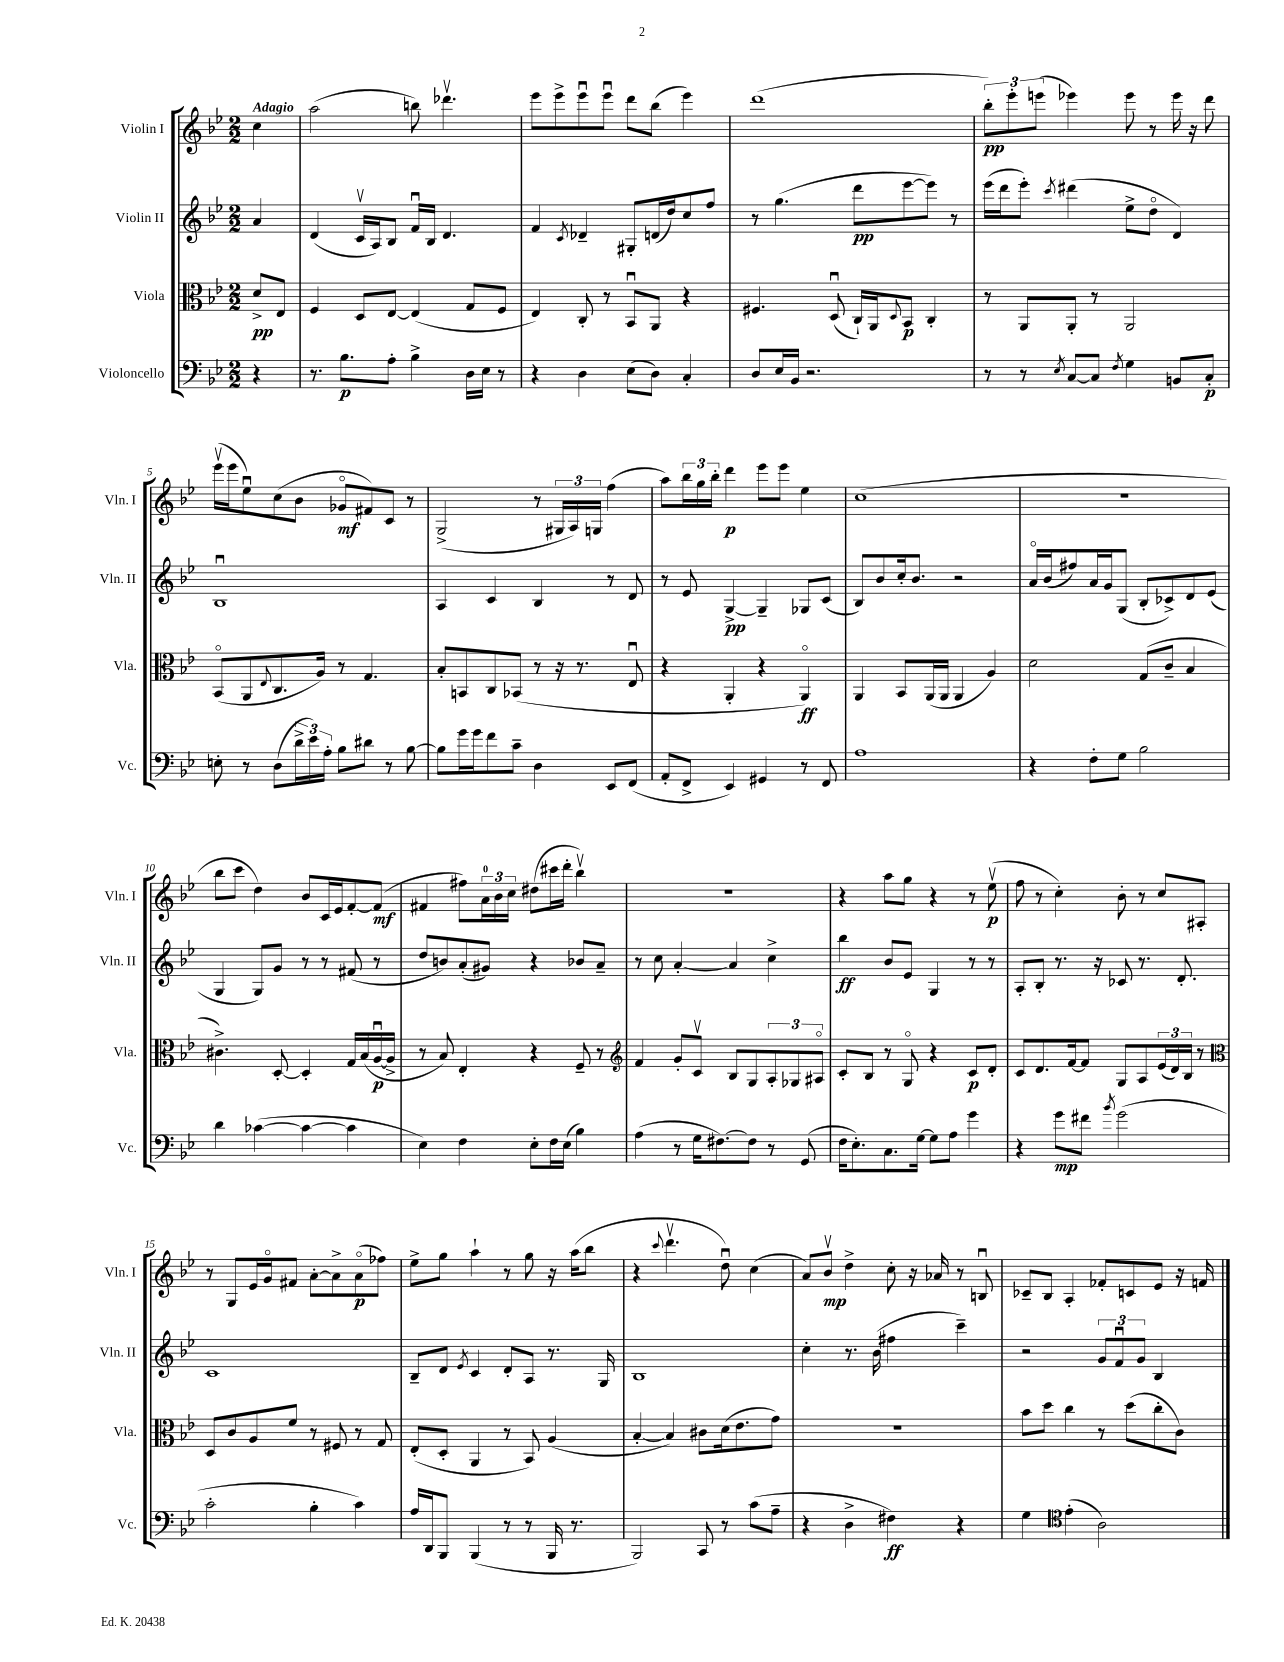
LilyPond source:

<<
\new StaffGroup <<
\new Staff = "s0" \with { instrumentName = "Violin I" shortInstrumentName = "Vln. I" } {
    \clef treble \key bes \major \numericTimeSignature \time 2/2 \partial 4 \tempo "Adagio"
    c''4 |
    a''2( b''8) des'''4.\upbow |
    ees'''8 ees'''8-> ees'''8\downbow ees'''8\downbow d'''8 bes''8( ees'''4) |
    d'''1( |
    \tuplet 3/2 { bes''8-.\pp) ees'''8-. e'''8( } ees'''4) ees'''8 r8 ees'''16 r16 d'''8 |
    ees'''16\upbow( ees'''16 ees''8\downbow) c''8( bes'8 ges'8\flageolet\mf fis'8) c'8 r8 |
    g2->( r8 \tuplet 3/2 { gis16 a16) g16 } f''4( |
    a''8) \tuplet 3/2 { bes''16 g''16 bes''16-. } d'''4\p ees'''8 ees'''8 ees''4 |
    c''1( |
    R1 |
    bes''8 c'''8 d''4) bes'8 c'16 ees'16 f'8~-. f'8\mf( |
    fis'4 fis''8) \tuplet 3/2 { a'16-0 bes'16 c''16 } dis''8( cis'''16 d'''16-. bes''4\upbow) |
    r1 |
    r4 a''8 g''8 r4 r8 ees''8\upbow\p( |
    f''8 r8 c''4-.) bes'8-. r8 c''8 ais8-. |
    r8 g8 ees'16 g'16\flageolet fis'8 a'8~-. a'8-> a'8\flageolet\p( fes''8) |
    ees''8-> g''8 a''4-! r8 g''8 r16 a''16( bes''8 |
    r4 \appoggiatura { c'''8 } d'''4.\upbow d''8\downbow) c''4( |
    a'8) bes'8\upbow\mp d''4-> c''8-. r16 aes'16 r8 b8\downbow |
    ces'8-- bes8 a4-. fes'8-. c'8 ees'8 r16 f'16 \bar "|." |
}
\new Staff = "s1" \with { instrumentName = "Violin II" shortInstrumentName = "Vln. II" } {
    \clef treble \key bes \major \numericTimeSignature \time 2/2 \partial 4
    a'4 |
    d'4( c'16\upbow a16) bes8 f'16\downbow bes16 d'4. |
    f'4 \acciaccatura { c'8 } des'4-- gis8-. d'16( d''16) c''8 f''8 |
    r8 g''4.( d'''8\pp ees'''8~ ees'''8) r8 |
    ees'''16( d'''16 ees'''8-.) \acciaccatura { c'''8 } dis'''4( ees''8-> d''8\flageolet d'4) |
    bes1\downbow |
    a4 c'4 bes4 r8 d'8 |
    r8 ees'8 g4~->\pp g4-- ges8 c'8( |
    bes8) bes'8 c''16-. bes'8. r2 |
    a'16\flageolet bes'16( fis''8) a'16 g'16 g8( bes8-. ces'8->) d'8 ees'8( |
    g4 g8) g'8 r8 r8 fis'8( r8 |
    d''8 b'8) a'8-.( gis'8) r4 bes'8 a'8-- |
    r8 c''8 a'4~-. a'4 c''4-> |
    bes''4\ff bes'8 ees'8 g4 r8 r8 |
    a8-. bes8-. r8. r16 ces'8 r8. d'8.-. |
    c'1 |
    bes8-- d'8 \acciaccatura { ees'8 } c'4 d'8-. a8 r8. g16 |
    bes1 |
    c''4-. r8. bes'16( fis''4 c'''4--) |
    r2 \tuplet 3/2 { g'8 f'8\downbow g'8 } bes4 \bar "|." |
}
\new Staff = "s2" \with { instrumentName = "Viola" shortInstrumentName = "Vla." } {
    \clef alto \key bes \major \numericTimeSignature \time 2/2 \partial 4
    d'8->\pp ees8 |
    f4 d8 ees8~ ees4( g8 f8 |
    ees4) c8-. r8 bes,8\downbow a,8 r4 |
    fis4. d8\downbow( c16-!) a,16 \appoggiatura { d8 } bes,8\p c4-. |
    r8 a,8 a,8-. r8 a,2 |
    bes,8\flageolet( a,8 \appoggiatura { ees8 } c8. a16) r8 g4. |
    bes8-. b,8 c8 bes,8( r8 r16 r8. ees8\downbow |
    r4 a,4-. r4 a,4\flageolet\ff) |
    a,4 bes,8 a,16( a,16 a,4 a4) |
    d'2 g8( c'8-- bes4 |
    cis'4.->) d8~-. d4-. g16 bes16( a16~\downbow\p a16-> |
    r8 bes8) ees4-. r4 f8-- r8 |
    \clef treble f'4 g'8-. c'8\upbow bes8 g8 \tuplet 3/2 { a8-. ges8 ais8\flageolet } |
    c'8-. bes8 r8 g8\flageolet r4 c'8\p d'8-. |
    c'8 d'8. f'16~ f'8 g8 a8 \tuplet 3/2 { ees'16( d'16) bes16 } r8 |
    \clef alto d8 c'8 a8 f'8 r8 fis8 r8 g8 |
    ees8-.( d8-. a,4 r8 bes,8) a4( |
    bes4~-. bes4) cis'8 d'16( ees'8. g'8) |
    r1 |
    bes'8 d''8 c''4 r8 d''8( c''8-. c'8) \bar "|." |
}
\new Staff = "s3" \with { instrumentName = "Violoncello" shortInstrumentName = "Vc." } {
    \clef bass \key bes \major \numericTimeSignature \time 2/2 \partial 4
    r4 |
    r8. bes8.\p a8-. bes4-> d16 ees16 r8 |
    r4 d4 ees8( d8) c4-. |
    d8 ees16 bes,16 r2. |
    r8 r8 \acciaccatura { ees8 } c8~ c8 \acciaccatura { f8 } g4 b,8 c8-.\p |
    e8-. r8 d8( \tuplet 3/2 { d'16-> ees'16) a16-. } bes8 dis'8 r8 bes8~ |
    bes8 g'16 g'16 f'8 c'8-- d4 ees,8 f,8( |
    a,8-. f,8-> ees,4) gis,4 r8 f,8 |
    a1 |
    r4 f8-. g8 bes2 |
    d'4 ces'4~( ces'4~ ces'4 |
    ees4) f4 ees8-. f16 ees16( bes4) |
    a4( r8 g16 fis8.~) fis8 r8 g,8( |
    f16 ees8.-.) c8. g16~ g8 a8 g'4 |
    r4 g'8\mp fis'8 \acciaccatura { bes'8 } g'2( |
    c'2-. bes4-. c'4) |
    a16 d,16 bes,,8 bes,,4( r8 r8 bes,,16 r8. |
    bes,,2) c,8 r8 c'8( a8-- |
    r4 d4-> fis4\ff) r4 |
    g4 \clef tenor ees'4-.( a2) \bar "|." |
}
>>
>>
